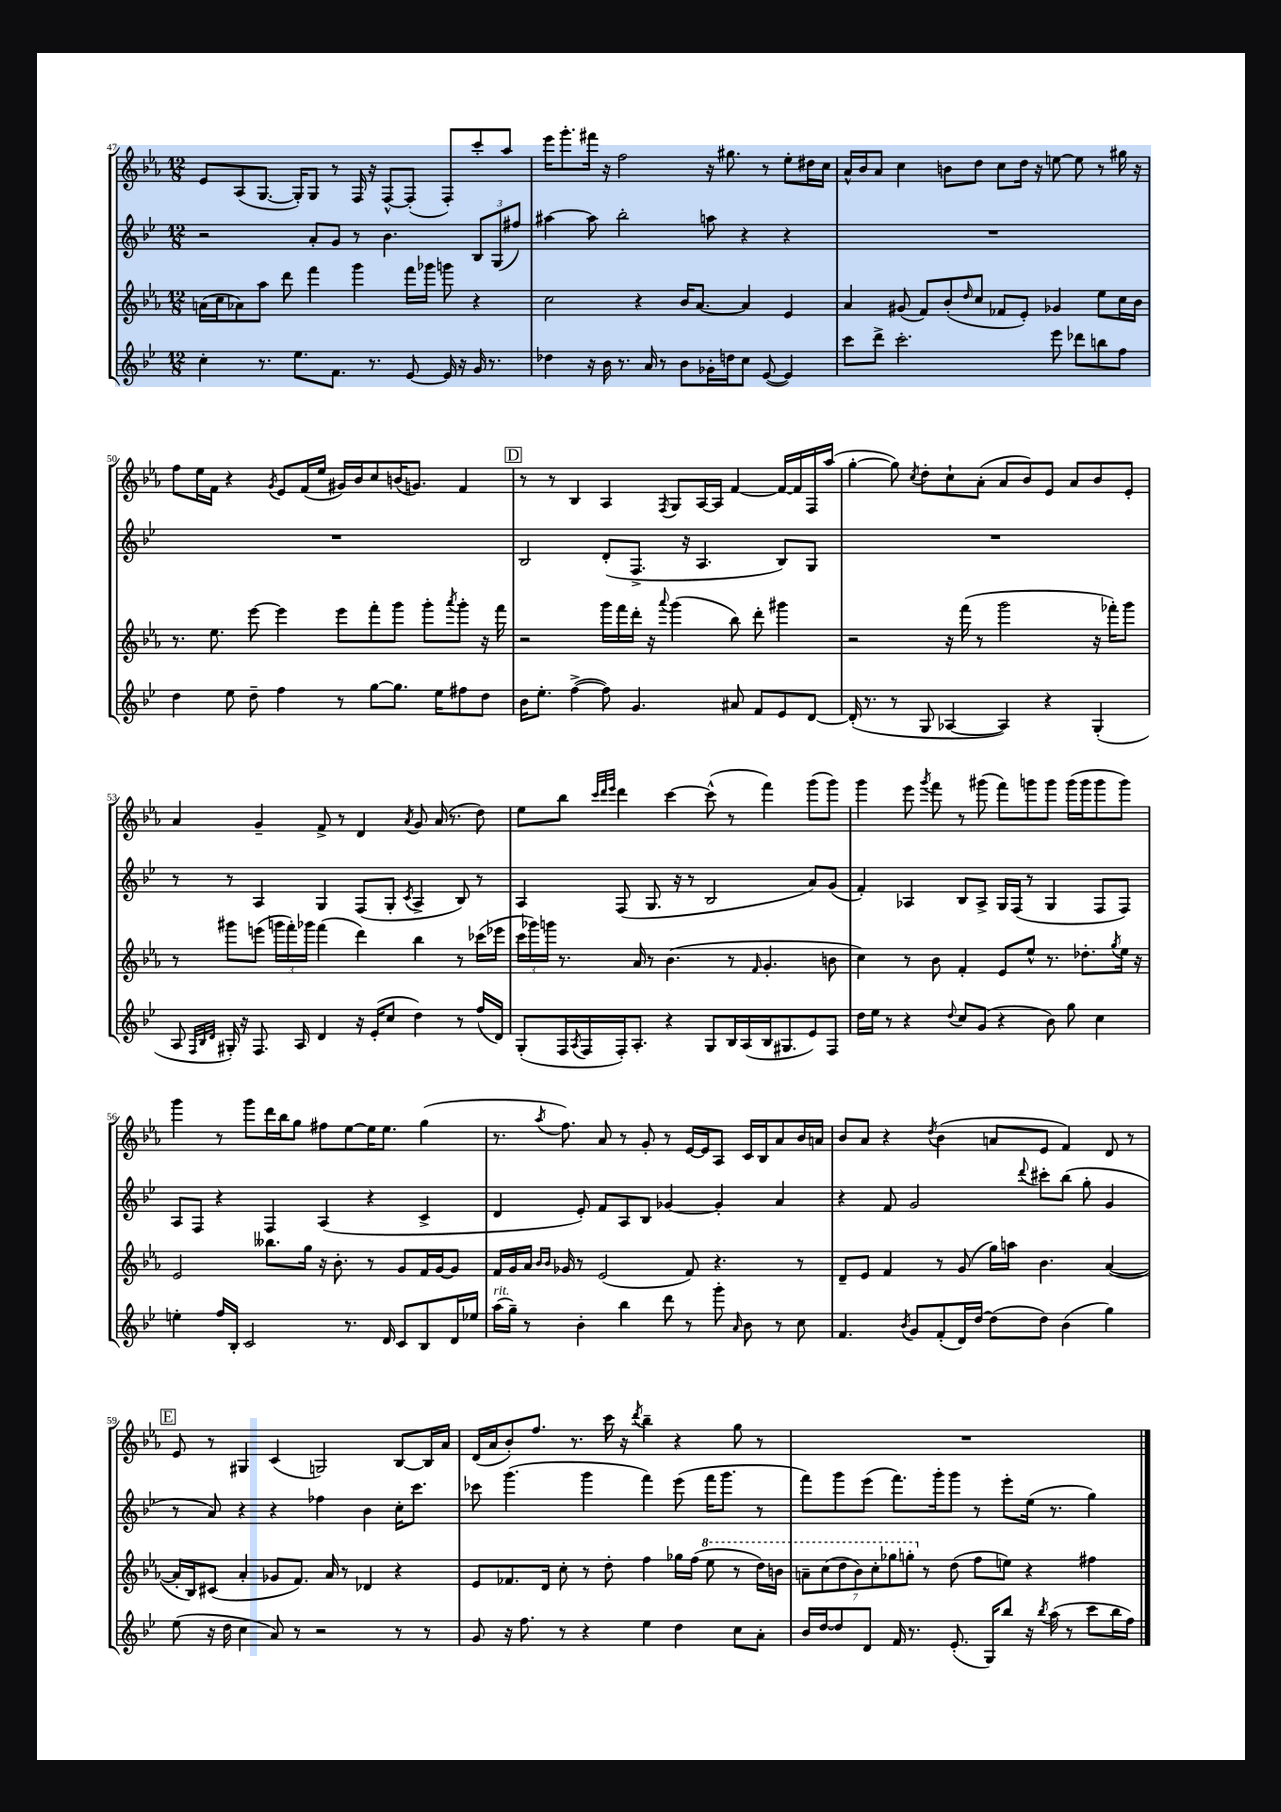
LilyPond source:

<<
\new StaffGroup <<
\new Staff = "s0" {
    \clef treble \key ees \major \numericTimeSignature \time 12/8
    ees'8 aes8( g8.~ g16-.) g8 r8 f16 r16 f8~-^ f8-.( f8-.) c'''8-. aes''8 |
    ees'''16 g'''8.-. fis'''16 r16 f''2 r16 gis''8. r8 ees''8-. dis''16 c''16 |
    aes'16-^ bes'16 aes'8 c''4 b'8 d''8 c''8 d''16 r16 e''8~ e''8 r8 gis''16 r16 |
    f''8 ees''16 f'16 r4 \acciaccatura { g'8 } ees'8 f'16( ees''16 gis'16) bes'16 c''8 b'16( g'8.) f'4 |
    \mark \markup { \box "D" } r8 r8 bes4 aes4 \acciaccatura { f8 } g8 aes16~ aes16 f'4~ f'16~ f'16 f16 aes''16( |
    g''4~-. g''8) \acciaccatura { c''8 } d''8-. c''8-! aes'8-.( aes'8 bes'8) ees'8 aes'8 bes'8 ees'8-. |
    aes'4 g'4-- f'8-> r8 d'4 \acciaccatura { aes'8 } g'8 aes'16( r8. d''8) |
    ees''8 bes''8 \grace { c'''32 d'''32 ees'''32 } d'''4 c'''4~ c'''8-^( r8 f'''4) g'''8( g'''8) |
    g'''4 ees'''8 \acciaccatura { g'''8 } f'''8 r8 gis'''8( f'''8) g'''8 g'''8 g'''16( g'''16 g'''8 g'''8) |
    g'''4 r8 g'''8 d'''16 bes''16 g''8 fis''8 ees''8~ ees''16 ees''8. g''4( |
    r8. \acciaccatura { aes''8 } f''8.) aes'8 r8 g'8-. r8 ees'16~ ees'16 aes8 c'16 bes16 aes'8 bes'16 a'16 |
    bes'8 aes'8 r4 \acciaccatura { d''8 } bes'4( a'8 ees'8 f'4) d'8 r8 |
    \mark \markup { \box "E" } ees'8 r8 gis4 c'4( g2) bes8~ bes16 aes'16 |
    d'16( aes'16 bes'8-.) f''8. r8. c'''16 r16 \acciaccatura { d'''8 } bes''4-- r4 g''8 r8 |
    R1. \bar "|." |
}
\new Staff = "s1" {
    \clef treble \key bes \major \numericTimeSignature \time 12/8
    r2 a'8-. g'8 r8 bes'4. \tuplet 3/2 { bes8 g8( fis''8) } |
    ais''4~ ais''8 bes''2-. a''8 r4 r4 |
    R1. |
    R1. |
    \mark \markup { \box "D" } bes2 d'8-.( f8.-> r16 a4. bes8) g8 |
    R1. |
    r8 r8 a4 g4 f8( g8-. \acciaccatura { c'8 } a4-> bes8) r8 |
    a4 f8( g8. r16 r8 bes2 a'8) g'8( |
    f'4-.) aes4 bes8 aes8-> g16 f16( r8 g4 f8 f8) |
    a8 f8 r4 f4 a4( r4 c'4-> |
    d'4 ees'8-.) f'8 a8 bes8 ges'4~ ges'4-. a'4 |
    r4 f'8 g'2 \appoggiatura { d'''8 } cis'''8-. bes''8( g''8-. g'4 |
    \mark \markup { \box "E" } r8 a'8) r4 r4 fes''4 bes'4 c''16-. c'''8. |
    ces'''8 g'''4.( g'''4 f'''4) ees'''8( f'''16 g'''8. r8 |
    f'''8) g'''8 ees'''8( f'''8.) g'''16-. g'''8 r8 ees'''8-. ees''16( r8. g''4) \bar "|." |
}
\new Staff = "s2" {
    \clef treble \key ees \major \numericTimeSignature \time 12/8
    a'16( c''16 aes'8) aes''8 d'''8 f'''4 g'''4 f'''16 ges'''16 g'''8 r4 |
    c''2 r4 bes'16 aes'8.~ aes'4 ees'4 |
    aes'4 gis'8( f'8) bes'8-.( \grace { d''16 } c''8 fes'8 ees'8-.) ges'4 ees''8 c''16 bes'16 |
    r8. ees''8. ees'''8~ ees'''4 ees'''8 f'''8-. g'''8 g'''8-. \acciaccatura { aes'''8 } g'''8-. r16 f'''16 |
    \mark \markup { \box "D" } r2 g'''16 f'''16 d'''16-. r16 \appoggiatura { aes'''8 } g'''4( bes''8) d'''8-. gis'''4 |
    r2 r16 f'''16( r8 g'''2 r16 fes'''16-.) g'''8 |
    r8 gis'''8 e'''8( \tuplet 3/2 { g'''16 f'''16-.) ges'''16 } f'''4( d'''4) bes''4 r8 ces'''16( ees'''16 |
    \tuplet 3/2 { c'''16 ges'''16) g'''16 } r8. aes'16 r8 bes'4.( r8 \grace { f'16 } g'4.-. b'8 |
    c''4) r8 bes'8 f'4-. ees'8 ees''8-^ r8. des''8.-. \acciaccatura { g''8 } ees''16 r16 |
    ees'2 beses''8. g''16 r16 bes'8.-. r8 g'8 f'16 g'16~ g'8 |
    f'16 g'16 aes'16 \grace { bes'16 bes'16 } ges'16 r8 ees'2( f'8) r4. r8 |
    d'8-- ees'8 f'4 r8 g'8( g''16) a''16 bes'4. aes'4~( |
    \mark \markup { \box "E" } aes'16-. bes16) cis'8( aes'4-. ges'8 f'8.) aes'16 r8 des'4 r4 |
    ees'8 fes'8. d'16 c''8-. r8 d''8-. f''4 ges''16 f''16( \ottava #1 ees'''8 r8 d'''16) b''16 |
    \tuplet 7/4 { a''8-- c'''8( d'''8 bes''8) c'''8-. ges'''8 g'''8-. \ottava #0 } r8 d''8( f''8 e''8) r4 fis''4 \bar "|." |
}
\new Staff = "s3" {
    \clef treble \key bes \major \numericTimeSignature \time 12/8
    c''4-. r8. ees''8. f'8. r8. ees'8~ ees'16 r16 g'16 r8. |
    des''4 r16 bes'16 r8. a'16 r8 bes'8 ges'16-. d''16 c''8 ees'8~( ees'4) |
    c'''8 d'''8-> c'''2.-. ees'''8 des'''8 b''8 f''8 |
    d''4 ees''8 d''8-- f''4 r8 g''8~ g''8. ees''16 fis''8 d''8 |
    \mark \markup { \box "D" } bes'16 ees''8.-. f''4~->( f''8) g'4. ais'8 f'8 ees'8 d'8~ |
    d'16-.( r8. r8 g8 aes4~ aes4) r4 g4-.( |
    a8 \grace { f32 bes32 d'32 } gis16-.) r16 f8. a16 d'4 r16 ees'16-.( c''8 d''4) r8 f''16( d'16) |
    g8-.( f16 \acciaccatura { a8 } f16 f16-.) a8.-. r4 g8 bes16 a16( bes16 gis8. ees'8) f8 |
    d''16 ees''16 r8 r4 \appoggiatura { d''8 } c''8 g'8( r4 bes'8) g''8 c''4 |
    e''4-. f''16 bes16-. c'2 r8. d'16 c'8 bes8 d'16 ees''16 |
    a''16^\markup { \italic "rit." }( g''16--) r8 bes'4-. bes''4 d'''8 r8 g'''8-. \grace { a'16 } bes'8 r8 c''8 |
    f'4. \acciaccatura { bes'8 } g'8 f'8-.( d'16) d''16~ d''8( d''8) bes'4( g''4) |
    \mark \markup { \box "E" } ees''8( r16 d''16 c''4 a'8) r8 r2 r8 r8 |
    g'8 r16 f''8. r8 r4 ees''4 d''4 c''8 a'8-. |
    bes'16 d''16~ d''8 d'8 f'16 r8. ees'8.-.( g16) bes''8 r16 \acciaccatura { bes''8 } a''16( r8 c'''8 bes''16 f''16) \bar "|." |
}
>>
>>
\layout { \context { \Score currentBarNumber = #47 } }
